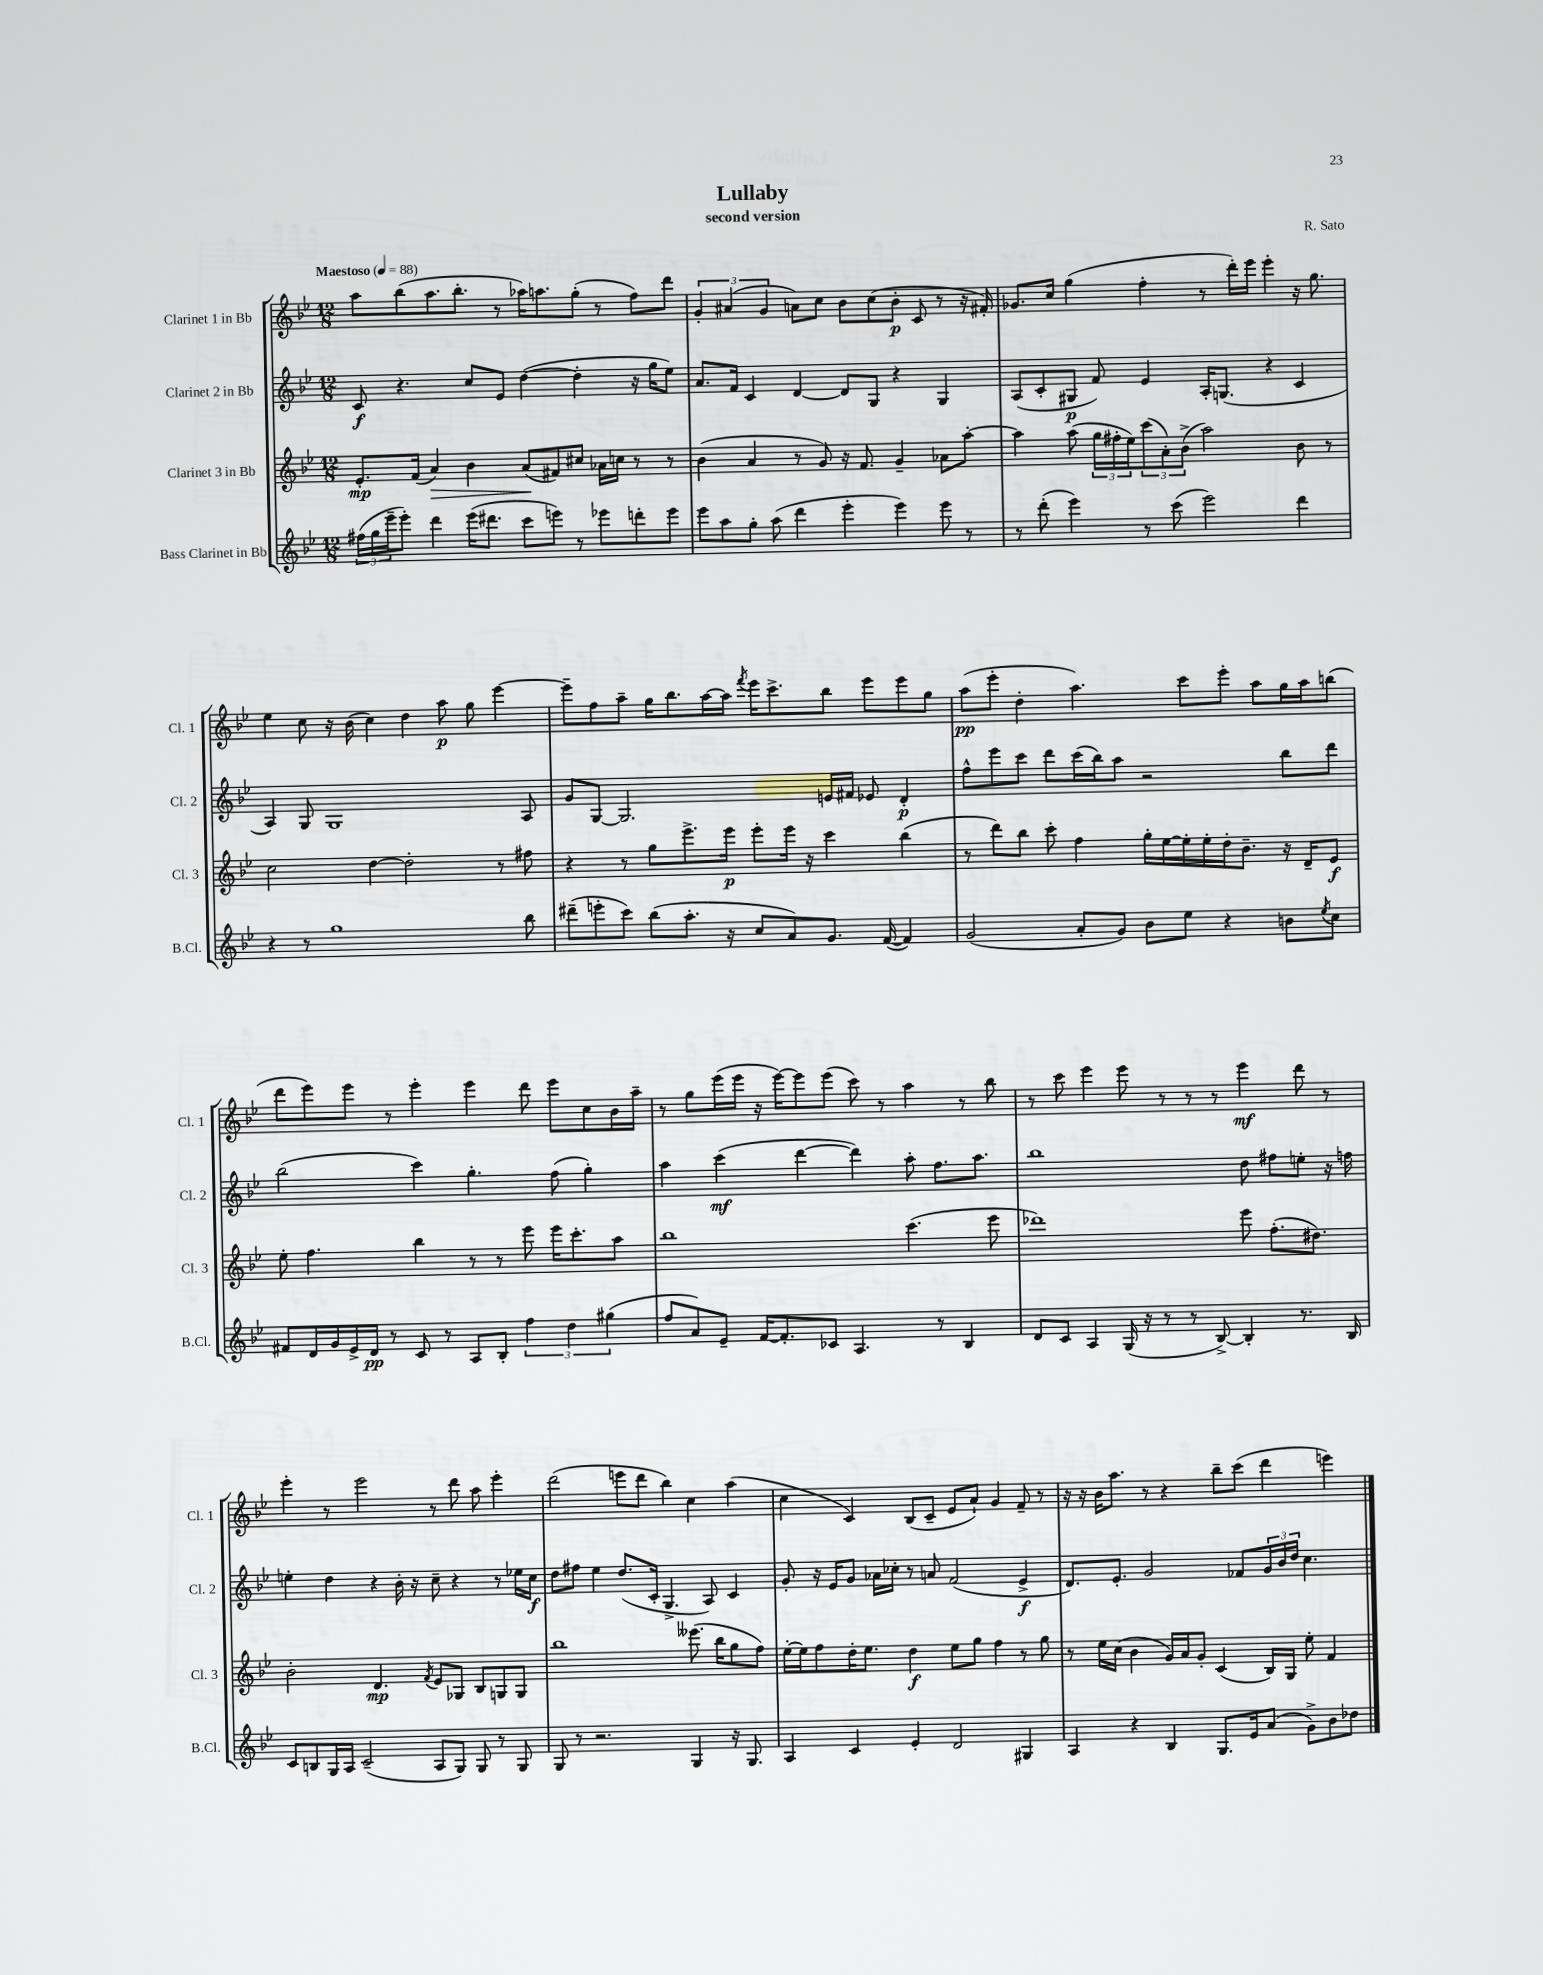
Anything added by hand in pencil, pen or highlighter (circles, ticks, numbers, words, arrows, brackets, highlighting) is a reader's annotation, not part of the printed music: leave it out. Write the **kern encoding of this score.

**kern	**dynam	**kern	**dynam	**kern	**dynam	**kern	**dynam
*part4	*part4	*part3	*part3	*part2	*part2	*part1	*part1
*staff4	*staff4	*staff3	*staff3	*staff2	*staff2	*staff1	*staff1
*I"Bass Clarinet in Bb	*	*I"Clarinet 3 in Bb	*	*I"Clarinet 2 in Bb	*	*I"Clarinet 1 in Bb	*
*I'B.Cl.	*	*I'Cl. 3	*	*I'Cl. 2	*	*I'Cl. 1	*
*clefG2	*	*clefG2	*	*clefG2	*	*clefG2	*
*k[b-e-]	*	*k[b-e-]	*	*k[b-e-]	*	*k[b-e-]	*
*M12/8	*	*M12/8	*	*M12/8	*	*M12/8	*
*MM88	*	*MM88	*	*MM88	*	*MM88	*
=1	=1	=1	=1	=1	=1	=1	=1
!	!	!	!	!	!	!LO:TX:a:B:t=Maestoso	!
(24ff#X\LL	.	8.e-'/L	mp	8c/	f	8aa\L	.
24gg\	.	.	.	.	.	.	.
24eee-~\J	.	.	.	.	.	.	.
8eee-'\J)	.	.	.	4.r	.	(8bb-\	.
.	.	(16f/Jk	.	.	.	.	.
!	!	!	!LO:HP:b	!	!	!	!
4ddd\	.	4a/)	>	.	.	8.aa\	.
.	.	.	.	.	.	8.bb-'\J	.
(16eee-\KL	.	4b-\	.	8cc/L	.	.	.
8.ddd#X\J	.	.	.	.	.	.	.
.	.	.	.	8e-/J	.	8r	.
8ccc\L	.	(8a/L	.	([4dd\	.	16aa-X\KL)	.
.	.	.	.	.	.	8.aan\	.
8eeen\J)	.	8f#X/)	]	.	.	.	.
8r	.	8cc#X/J	.	4dd'\]	.	(8gg'\J	.
8eee-X\L	.	16a-X\LL	.	.	.	8r	.
.	.	16ccn\JJ	.	.	.	.	.
8dddn'\	.	8r	.	16r	.	8ff\L)	.
.	.	.	.	16gg\KL	.	.	.
8eee-\J	.	8r	.	8ee-\J)	.	8ddd\J	.
=2	=2	=2	=2	=2	=2	=2	=2
8eee-\L	.	(4b-\	.	8.a/L	.	6g'/	.
8aa\	.	.	.	.	.	.	.
.	.	.	.	.	.	(6a#X/	.
.	.	.	.	16f/Jk	.	.	.
8gg'\J	.	4a/	.	4c/	.	.	.
.	.	.	.	.	.	6g/	.
(8aa\	.	.	.	.	.	.	.
4ddd\	.	8r	.	[4d/	.	8an\L)	.
.	.	8g/)	.	.	.	8cc\J	.
4eee-'\	.	16r	.	8d/L]	.	8b-\L	.
.	.	8.f/	.	.	.	.	.
.	.	.	.	8G/J	.	(8cc\	.
4eee-\)	.	4g~/	.	4r	.	8b-'\J	p
.	.	.	.	.	.	8c/	.
8eee-\	.	8a-X\L	.	4G/	.	8r	.
8r	.	[8aa'\J	.	.	.	16r	.
.	.	.	.	.	.	16f#X'/)	.
=3	=3	=3	=3	=3	=3	=3	=3
8r	.	4aa\]	.	(8A/L	.	8.g-X/L	.
(8ddd'\	.	.	.	8c'/	.	.	.
.	.	.	.	.	.	16cc/Jk	.
4eee-\)	.	(8aa\	.	8G#X/J	p	(4gg\	.
.	.	24gg\LL	.	8f/)	.	.	.
.	.	24ff#X'\	.	.	.	.	.
.	.	24ee-\J)	.	.	.	.	.
8r	.	(12ccc\	.	4e-/	.	4ff'\	.
.	.	12a'\)	.	.	.	.	.
(8ccc\	.	.	.	.	.	.	.
.	.	(12b-^\J	.	.	.	.	.
2eee-\)	.	2aa\)	.	16A'/KL	.	8r	.
.	.	.	.	(8.Gn/J	.	.	.
.	.	.	.	.	.	16ddd'\LL)	.
.	.	.	.	.	.	16eee-\JJ	.
.	.	.	.	4r	.	4eee-'\	.
4ddd\	.	8b-\	.	4c/	.	16r	.
.	.	.	.	.	.	8.gg\	.
.	.	8r	.	.	.	.	.
!!LO:LB:g=z
=4	=4	=4	=4	=4	=4	=4	=4
4r	.	2cc\	.	4A/)	.	4ee-\	.
8r	.	.	.	8G/	.	8cc\	.
1gg	.	.	.	1G	.	16r	.
.	.	.	.	.	.	(16b-\	.
.	.	[4dd\	.	.	.	4cc\)	.
.	.	2dd'\]	.	.	.	4dd\	.
.	.	.	.	.	.	8aa\	p
.	.	.	.	.	.	8gg\	.
.	.	8r	.	.	.	[4eee-\	.
8bb-\	.	8ff#X\	.	8A/	.	.	.
=5	=5	=5	=5	=5	=5	=5	=5
(8ddd#X~\L	.	4r	.	8g/L	.	8eee-~\L]	.
8eeen'\	.	.	.	[8G/J	.	8ff\	.
8ccc\J)	.	8r	.	2.G/]	.	8aa~\J	.
(8bb-\L	.	8gg\L	.	.	.	16gg\KL	.
.	.	.	.	.	.	8.bb-\	.
8.aa'\J	.	8.eee-^\	.	.	.	.	.
.	.	.	.	.	.	[16aa\L	.
16r	.	16eee-\Jk	p	.	.	16aa\JJ]	.
.	.	.	.	.	.	8qfff/	.
8cc/L	.	8eee-'\L	.	.	.	16eee-\KL	.
.	.	.	.	.	.	8.ccc^\	.
8a/)	.	16eee-\Jk	.	.	.	.	.
.	.	16r	.	.	.	.	.
8.g/J	.	4ccc\	.	16en/LL	.	8bb-\J	.
.	.	.	.	16f#X/JJ	.	.	.
.	.	.	.	8e-X/	.	8eee-\L	.
([16f/	.	.	.	.	.	.	.
4f/])	.	(4bb-\	.	4d'/	p	8eee-\	.
.	.	.	.	.	.	8gg\J	.
=6	=6	=6	=6	=6	=6	=6	=6
(2g/	.	8r	.	8ff^^\L	.	(8aa\L	pp
.	.	8ddd\L)	.	8eee-\	.	8eee-'\J	.
.	.	8bb-\J	.	8ccc\J	.	4dd'\	.
.	.	8ccc'\	.	8ddd\L	.	.	.
8a'/L	.	4ff\	.	(16ccc\L	.	4.aa\)	.
.	.	.	.	16bb-\J)	.	.	.
8g/J)	.	.	.	8aa\J	.	.	.
8b-\L	.	16gg'\LL	.	2r	.	.	.
.	.	[16ee-\	.	.	.	.	.
8ee-\J	.	16ee-'\]	.	.	.	8ccc\L	.
.	.	16ee-'\	.	.	.	.	.
4r	.	16dd'\J	.	.	.	8eee-'\J	.
.	.	8.b-~\J	.	.	.	.	.
.	.	.	.	.	.	8aa\L	.
8bn\L	.	16r	.	8bb-\L	.	16gg\L	.
.	.	16d~/KL	.	.	.	16aa\J	.
8qee-/	.	.	.	.	.	.	.
8cc\J	.	8e-/J	f	8ddd\J	.	(8bbn\J	.
!!LO:LB:g=z
=7	=7	=7	=7	=7	=7	=7	=7
8f#X/L	.	8ee-'\	.	(2bb-\	.	8ddd\L	.
16d/L	.	4.ff\	.	.	.	8eee-\)	.
16g/	.	.	.	.	.	.	.
16e-^/	.	.	.	.	.	8eee-\J	.
16d/JJ	pp	.	.	.	.	.	.
8r	.	.	.	.	.	8r	.
8c/	.	4bb-\	.	4ccc\)	.	4eee-'\	.
8r	.	.	.	.	.	.	.
8A/L	.	8r	.	4.gg'\	.	4eee-\	.
8B-'/J	.	8r	.	.	.	.	.
6ff\	.	8eee-\	.	.	.	8ddd\	.
.	.	16eee-\KL	.	(8ff\	.	8eee-\L	.
6dd\	.	.	.	.	.	.	.
.	.	8.ccc'\	.	.	.	.	.
.	.	.	.	4gg'\)	.	8cc\	.
(6gg#X\	.	.	.	.	.	.	.
.	.	8aa\J	.	.	.	16b-\L	.
.	.	.	.	.	.	16aa~\JJ	.
=8	=8	=8	=8	=8	=8	=8	=8
8ff/L	.	1bb-	.	4aa\	.	8r	.
8a/)	.	.	.	.	.	8gg\L	.
8e-~/J	.	.	.	(4ccc\	mf	(16eee-\L	.
.	.	.	.	.	.	16eee-\JJ	.
[16f/KL	.	.	.	.	.	16r	.
8.f'/]	.	.	.	.	.	[16eee-\KL)	.
.	.	.	.	[4ddd\	.	8eee-\]	.
8c-X/J	.	.	.	.	.	(8eee-\J	.
4.A/	.	.	.	4ddd\])	.	8ccc\)	.
.	.	.	.	.	.	8r	.
.	.	(4.ccc\	.	8aa'\	.	4aa\	.
8r	.	.	.	8.ff\L	.	.	.
4B-/	.	.	.	.	.	8r	.
.	.	.	.	8.aa\J	.	.	.
.	.	8eee-\	.	.	.	8bb-\	.
=9	=9	=9	=9	=9	=9	=9	=9
8d/L	.	1ddd-X)	.	1bb-	.	8r	.
8c/J	.	.	.	.	.	8ccc\	.
4A/	.	.	.	.	.	4eee-\	.
(16G/	.	.	.	.	.	8eee-\	.
16r	.	.	.	.	.	.	.
8r	.	.	.	.	.	8r	.
8r	.	.	.	.	.	8r	.
[8B-^/)	.	.	.	.	.	8r	.
4B-'/]	.	8eee-\	.	8dd\	.	4eee-\	mf
.	.	(8.ff'\L	.	8ff#X\L	.	.	.
8.r	.	.	.	8een'\J	.	8ddd\	.
.	.	8.dd#X\J)	.	.	.	.	.
.	.	.	.	16r	.	8r	.
16B-/	.	.	.	16ffn\	.	.	.
!!LO:LB:g=z
=10	=10	=10	=10	=10	=10	=10	=10
8c/L	.	2b-'\	.	4een'\	.	4eee-'\	.
8Bn/	.	.	.	.	.	.	.
16G/L	.	.	.	4dd\	.	8r	.
16A/JJ	.	.	.	.	.	.	.
(2c~/	.	.	.	.	.	2eee-\	.
.	.	4.d/	mp	4r	.	.	.
.	.	.	.	16b-'\	.	.	.
.	.	.	.	16r	.	.	.
.	.	8qf/	.	.	.	.	.
8A/L	.	8e-/L	.	8cc~\	.	8r	.
8G/J)	.	8G-X/J	.	4r	.	8ddd\	.
8G/	.	8B-/L	.	.	.	8aa\	.
8r	.	8Gn/	.	8r	.	4eee-'\	.
8G/	.	8G/J	.	16ee-X\LL	.	.	.
.	.	.	.	16cc\JJ	f	.	.
=11	=11	=11	=11	=11	=11	=11	=11
8G/	.	1bb-	.	8dd\L	.	(2ddd\	.
8r	.	.	.	8ff#X\J	.	.	.
2.r	.	.	.	4ee-\	.	.	.
.	.	.	.	(8.dd/L	.	8eeen\L	.
.	.	.	.	.	.	8ddd\J	.
.	.	.	.	16c'/Jk	.	.	.
.	.	.	.	4.G^/	.	4bb-\)	.
4G/	.	(8.eee--X\	.	.	.	4cc\	.
.	.	.	.	8A/)	.	.	.
.	.	16bb-\KL	.	.	.	.	.
16r	.	8gg\	.	4c/	.	(4aa\	.
8.G/	.	.	.	.	.	.	.
.	.	8ff\J)	.	.	.	.	.
=12	=12	=12	=12	=12	=12	=12	=12
4A/	.	[16ee-'\LL	.	8g'/	.	4cc\	.
.	.	16ee-\J]	.	.	.	.	.
.	.	8ff\	.	16r	.	.	.
.	.	.	.	16e-/KL	.	.	.
4c/	.	16dd'\K	.	8g/J	.	4c/)	.
.	.	8.ee-\J	.	.	.	.	.
.	.	.	.	16a-X\LL	.	.	.
.	.	.	.	16cc-X'\JJ	.	.	.
4e-'/	.	4dd\	f	8r	.	(8B-/L	.
.	.	.	.	8an/	.	8c~/J	.
2d/	.	8ee-\L	.	(2f/	.	8e-/L	.
.	.	8gg\J	.	.	.	8a`/J)	.
.	.	4ff\	.	.	.	4g/	.
4G#X/	.	8r	.	4e-^/	f	8f~/	.
.	.	8gg\	.	.	.	8r	.
=13	=13	=13	=13	=13	=13	=13	=13
4A/	.	8r	.	8.d/L)	.	16r	.
.	.	.	.	.	.	16r	.
.	.	16ee-\LL	.	.	.	16b-\KL	.
.	.	(16cc\JJ	.	8.e-'/J	.	8.aa\J	.
4r	.	4b-\	.	.	.	.	.
.	.	.	.	2g/	.	8r	.
4B-/	.	16g/LL)	.	.	.	4r	.
.	.	16a/J	.	.	.	.	.
.	.	8g'/J	.	.	.	.	.
8.G/L	.	(4c/	.	.	.	8bb-~\L	.
.	.	.	.	8f-X/L	.	(8ccc\J	.
16e-/k	.	.	.	.	.	.	.
(8a/J	.	16B-/LL)	.	24g/L	.	4ddd\	.
.	.	.	.	24b-/	.	.	.
.	.	16G/JJ	.	.	.	.	.
.	.	.	.	24dd/JJ	.	.	.
8g^\L)	.	8ee-'\	.	4.cc\	.	.	.
8b-\	.	4f/	.	.	.	4eeen\)	.
8dd-X\J	.	.	.	.	.	.	.
==	==	==	==	==	==	==	==
*-	*-	*-	*-	*-	*-	*-	*-
